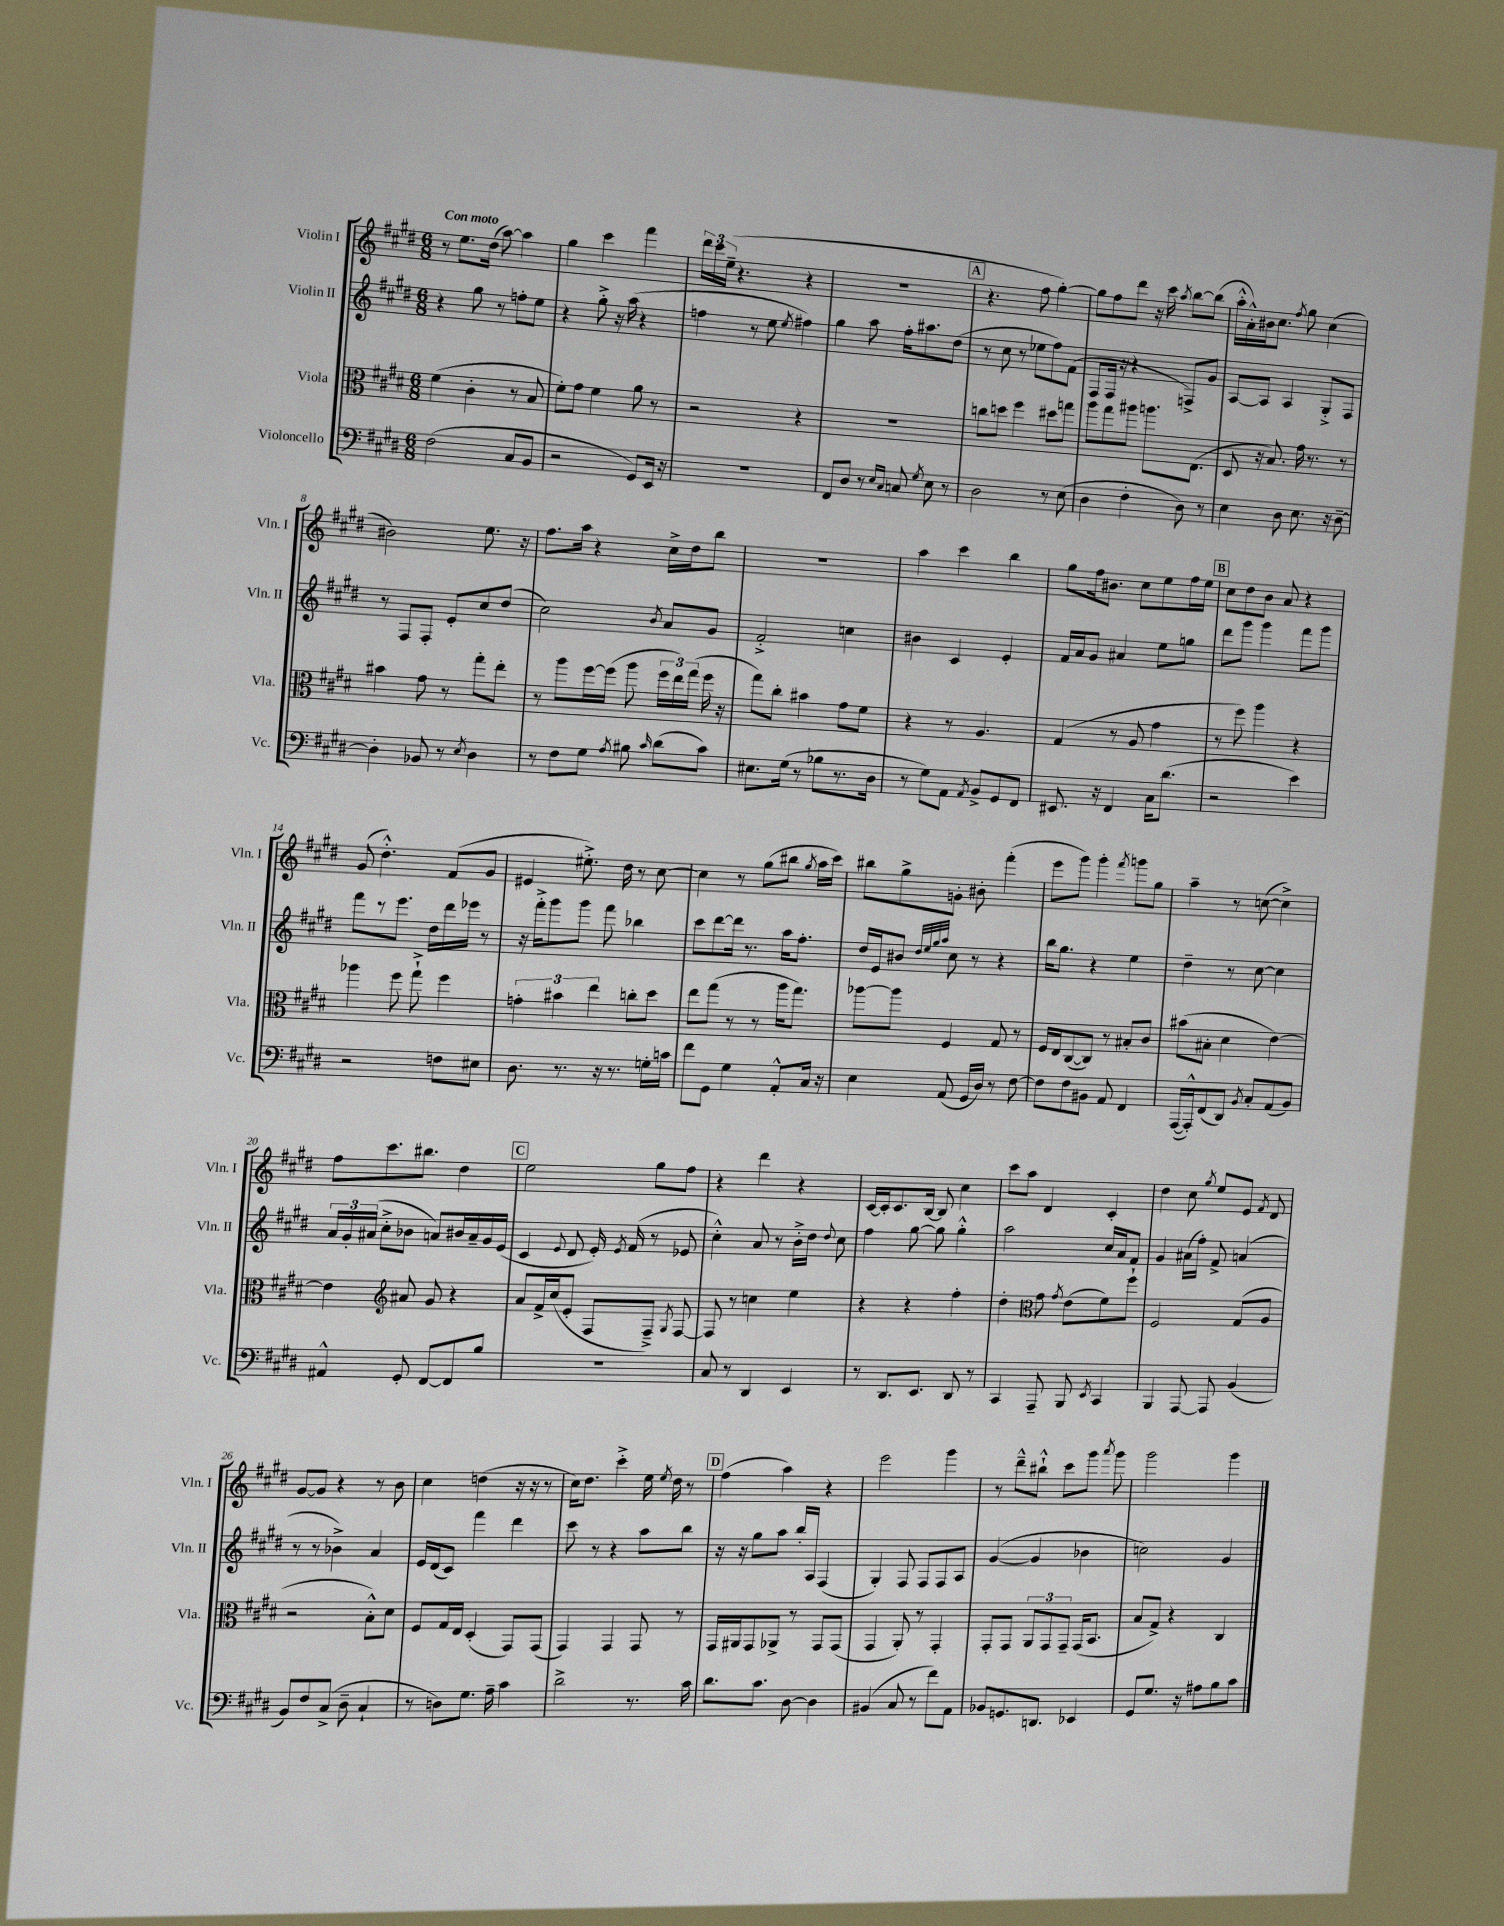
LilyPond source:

<<
\new StaffGroup <<
\new Staff = "s0" \with { instrumentName = "Violin I" shortInstrumentName = "Vln. I" } {
    \clef treble \key e \major \numericTimeSignature \time 6/8 \tempo "Con moto"
    \autoBeamOff r8 e''8.[ dis''16]( a''8~) a''4 |
    gis''4 cis'''4 fis'''4 |
    \tuplet 3/2 { dis'''16[ cis'''16 e''16]--( } r4. r4 |
    R2. |
    \mark \markup { \box "A" } r4. fis''8 gis''4~-.) |
    gis''8[ fis''8 dis'''8] r16 cis'''16 \acciaccatura { a''8 } b''8[~ b''8]( |
    a''16[-.-^ a'16-.-^) bis'16 cis''8.] \acciaccatura { fis''8 } gis''8 cis''4( |
    bis'2) e''8. r16 |
    fis''8.[ a''16] r4 cis''16[-> dis''16 b''8] |
    R2. |
    a''4 cis'''4 b''4 |
    gis''8[ fis''16 bis'8.] cis''8[ e''8 fis''16 e''16] |
    \mark \markup { \box "B" } cis''8[ dis''8 b'8] a'8 r4 |
    gis'8( dis''4.-.-^) fis'8[( gis'8] |
    eis'4 eis''8.-.->) dis''16 r8 cis''8~ |
    cis''4 r8 gis''8[( bis''8] \acciaccatura { gis''8 } a''16[ cis'''16]) |
    bis''8[ gis''8-> g'8]-. bis'8-. fis'''4-.( |
    e'''8[ gis'''8]) gis'''4-. \acciaccatura { fis'''8 } g'''8[ gis''8] |
    a''4-- r8 c''8~( c''4->) |
    fis''8[ cis'''8. bis''8.] dis''4 |
    \mark \markup { \box "C" } e''2 gis''8[ fis''8] |
    r4 dis'''4 r4 |
    cis'16[~ cis'16-. cis'8. b16]~ b8 cis''4 |
    cis'''8[ a''8] dis'4 cis'4-. |
    dis''4 cis''8 \acciaccatura { gis''8 } e''8[ e'8] \acciaccatura { fis'8 } dis'8 |
    gis'8[~ gis'8] r4 r8 b'8 |
    cis''4 d''4( r16 r16 r8 |
    cis''16[) dis''8.] cis'''4-.-> e''16 \acciaccatura { e''8 } dis''16 r8 |
    \mark \markup { \box "D" } fis''4( a''4) r4 |
    e'''2 gis'''4 |
    r8 dis'''8[---^ bis''8]-!-^ cis'''8[ gis'''8] \acciaccatura { a'''8 } gis'''8 |
    gis'''2 gis'''4 \bar "|." |
}
\new Staff = "s1" \with { instrumentName = "Violin II" shortInstrumentName = "Vln. II" } {
    \clef treble \key e \major \numericTimeSignature \time 6/8
    \autoBeamOff r4 gis''8 r8 f''8[-. e''8] |
    r4 gis''8-.-> r16 a''16( r4 |
    f''4 r8 e''8 \acciaccatura { e''8 } fis''4) |
    gis''4 a''8 fis''16[-. ais''8. dis''8]( |
    \mark \markup { \box "A" } r8 cis''8 r8 ees''8[ fis''8) fis'8]( |
    fis8[ fis16] r16 r4 f8[->) gis'8] |
    a8[~ a8] a4 gis8[-.-> fis8] |
    r8 fis8[ fis8]-. e'8[-. cis''8 dis''8]( |
    cis''2) \acciaccatura { b'8 } a'8[ gis'8] |
    fis'2-.-> c''4 |
    bis'4 cis'4 e'4-. |
    fis'16[ a'16 gis'8] ais'4 e''8[ g''8] |
    \mark \markup { \box "B" } dis'''8[ gis'''8] gis'''4 fis'''8[ gis'''8] |
    fis'''8[ r8 e'''8.] dis''16[ dis'''16 ees'''16] r8 |
    r16 fis'''16[-.-> gis'''8 gis'''8] fis'''8 bes''4 |
    cis'''8[ dis'''8~ dis'''16] r8. a''16[ fis''8.]-. |
    dis''16[ e'16 bis'8] \grace { dis''32[ e''32 gis''32 a''32] } cis''8 r8 r4 |
    b''16[ gis''8.] r4 e''4 |
    dis''4-- r8 cis''8~ cis''4 |
    \tuplet 3/2 { a'16[ gis'16-. ais'16]( } cis''8[-.-> bes'8] a'8[) bis'16 a'16-- gis'16 e'16]( |
    \mark \markup { \box "C" } cis'4 \appoggiatura { e'8 } dis'8 e'16-.) \acciaccatura { e'8 } fis'16( r8 ees'8 |
    cis''4-.-^) a'8 r8 b'16[-.-> dis''16] \appoggiatura { dis''8 } cis''8 |
    fis''4 gis''8~ gis''8 gis''4-.-^ |
    a''2 cis''16[ a'16 fis'8] |
    gis'4 ais'16[( fis''16]-.) fis'8-> a'4( |
    r8 r8 bes'4->) a'4 |
    e'16[ dis'16( cis'8]) fis'''4 dis'''4 |
    cis'''8 r8 r4 a''8[ b''8] |
    \mark \markup { \box "D" } r16 r16 gis''8[ a''8] b''16[-. a16] fis4( |
    gis4-.) fis8 fis8[ fis8 a8] |
    gis'4~( gis'4 bes'4 |
    c''2) gis'4 \bar "|." |
}
\new Staff = "s2" \with { instrumentName = "Viola" shortInstrumentName = "Vla." } {
    \clef alto \key e \major \numericTimeSignature \time 6/8
    \autoBeamOff fis'4( cis'4-. r8 b8 |
    fis'8[-.) gis'8] fis'4 a'8 r8 |
    r2 r4 |
    R2. |
    \mark \markup { \box "A" } c''8[ d''8] fis''4 dis''8[ g''8] |
    a''8[ gis''8 ais''8] a''8.[ e8.]( |
    dis8 r16 b8.) gis'16 r8. r8 |
    bis'4 gis'8 r8 gis''8[-. e''8]-. |
    r8 a''8[ fis''16~ fis''16]( a''8 \tuplet 3/2 { fis''16[ e''16) gis''16]( } fis''16 r16 |
    gis''8[) cis''8]-. bis'4 gis'8[ fis'8] |
    r4 r8 a4. |
    gis4( r8 a8 gis'4 |
    \mark \markup { \box "B" } r8 fis''8) a''4 r4 |
    aes''4 fis''8 gis''8-!-> fis''4 |
    \tuplet 3/2 { g'4-. bis'4 e''4 } c''8[-. dis''8] |
    e''8[ gis''8]( r8 r8 a''16[ gis''8.]) |
    aes''8[~ aes''8] fis4 gis8 r8 |
    fis16[ e16 cis8~( cis8]) r8 bis8[-. cis'8] |
    bis'8[( bis8]-. dis'4 e'4~) |
    e'4 \clef treble ais'8 gis'8 r4 |
    \mark \markup { \box "C" } a'8[ fis'16-> cis''16( e'8]-. fis8[ fis8]--->) \acciaccatura { gis8 } fis8~ |
    fis8 r8 c''4 e''4 |
    r4 r4 fis''4-. |
    dis''4-. \clef alto gis'8 \acciaccatura { gis'8 } e'8[( fis'8) fis''8]-! |
    fis2 gis8[( a8] |
    r2 b8[-.-^) dis'8] |
    fis8[ gis16 e16] dis4-.( gis,8[) gis,8]( |
    gis,4) gis,4 gis,8 r8 |
    \mark \markup { \box "D" } gis,16[ ais,16 gis,8 aes,8]-> r8 gis,8[ gis,8]( |
    gis,4 a,8-.) r8 gis,4-. |
    gis,8[-. gis,8] \tuplet 3/2 { a,8[ gis,8 gis,8]-- } gis,16[( b,8.] |
    b8[ gis8]->) r4 cis4 \bar "|." |
}
\new Staff = "s3" \with { instrumentName = "Violoncello" shortInstrumentName = "Vc." } {
    \clef bass \key e \major \numericTimeSignature \time 6/8
    \autoBeamOff fis2( cis8[ b,8] |
    r2 gis,8[) e,16] r16 |
    R2. |
    fis,8[ dis8] r8 \grace { e16[ cis16] } c8 \acciaccatura { gis8 } e8 r8 |
    \mark \markup { \box "A" } dis2 r8 e8( |
    dis4 fis4-. dis8) r8 |
    e4 dis8 e8. r16 dis8~-- |
    dis4-. bes,8 r8 \acciaccatura { e8 } dis4 |
    r8 fis8[ gis8] \acciaccatura { a8 } bis8 \grace { cis'16 } dis'8[( cis'8]) |
    eis8.[ gis16]( r8 bes8[ r8. dis16] |
    r8 gis8[) a,8] \acciaccatura { a,8 } b,8[-> gis,8 fis,8] |
    eis,8. r16 fis,4 cis16[ dis'8.]( |
    \mark \markup { \box "B" } r2 e'4) |
    r2 f8[ eis8] |
    dis8. r8. r16 r8. g16[-. c'16] |
    fis'8[ gis,8] gis4 a,8[-.-^ cis16] r16 |
    e4 a,8( gis,16[ dis16]) r8 fis8~ |
    fis8[ fis8 bis,8] a,8 fis,4 |
    a,,16[~( a,,16-.-^) fis,8( dis,8]) \acciaccatura { b,8 } cis8[-. a,8( b,8]) |
    ais,4-^ gis,8-. fis,8[~ fis,8 b8] |
    \mark \markup { \box "C" } R2. |
    cis8 r8 dis,4 e,4 |
    r8 dis,8.[ e,8.] dis,8 r8 |
    cis,4 a,,8-- b,,8 \acciaccatura { e,8 } cis,4 |
    b,,4 a,,8~ a,,8 b,4( |
    b,8[) fis8 cis8]->( dis8-- cis4-! |
    r8 d8[) gis8.] a16-- cis'4 |
    dis'2-> r8. cis'16 |
    \mark \markup { \box "D" } dis'8.[ cis'8.] dis8~ dis4 |
    bis,4( cis8 r8 fis'8[) a,8] |
    bes,8[ g,8. d,8.] ees,4 |
    gis,8[ gis8.] r16 ais8[ b8 cis'8] \bar "|." |
}
>>
>>
